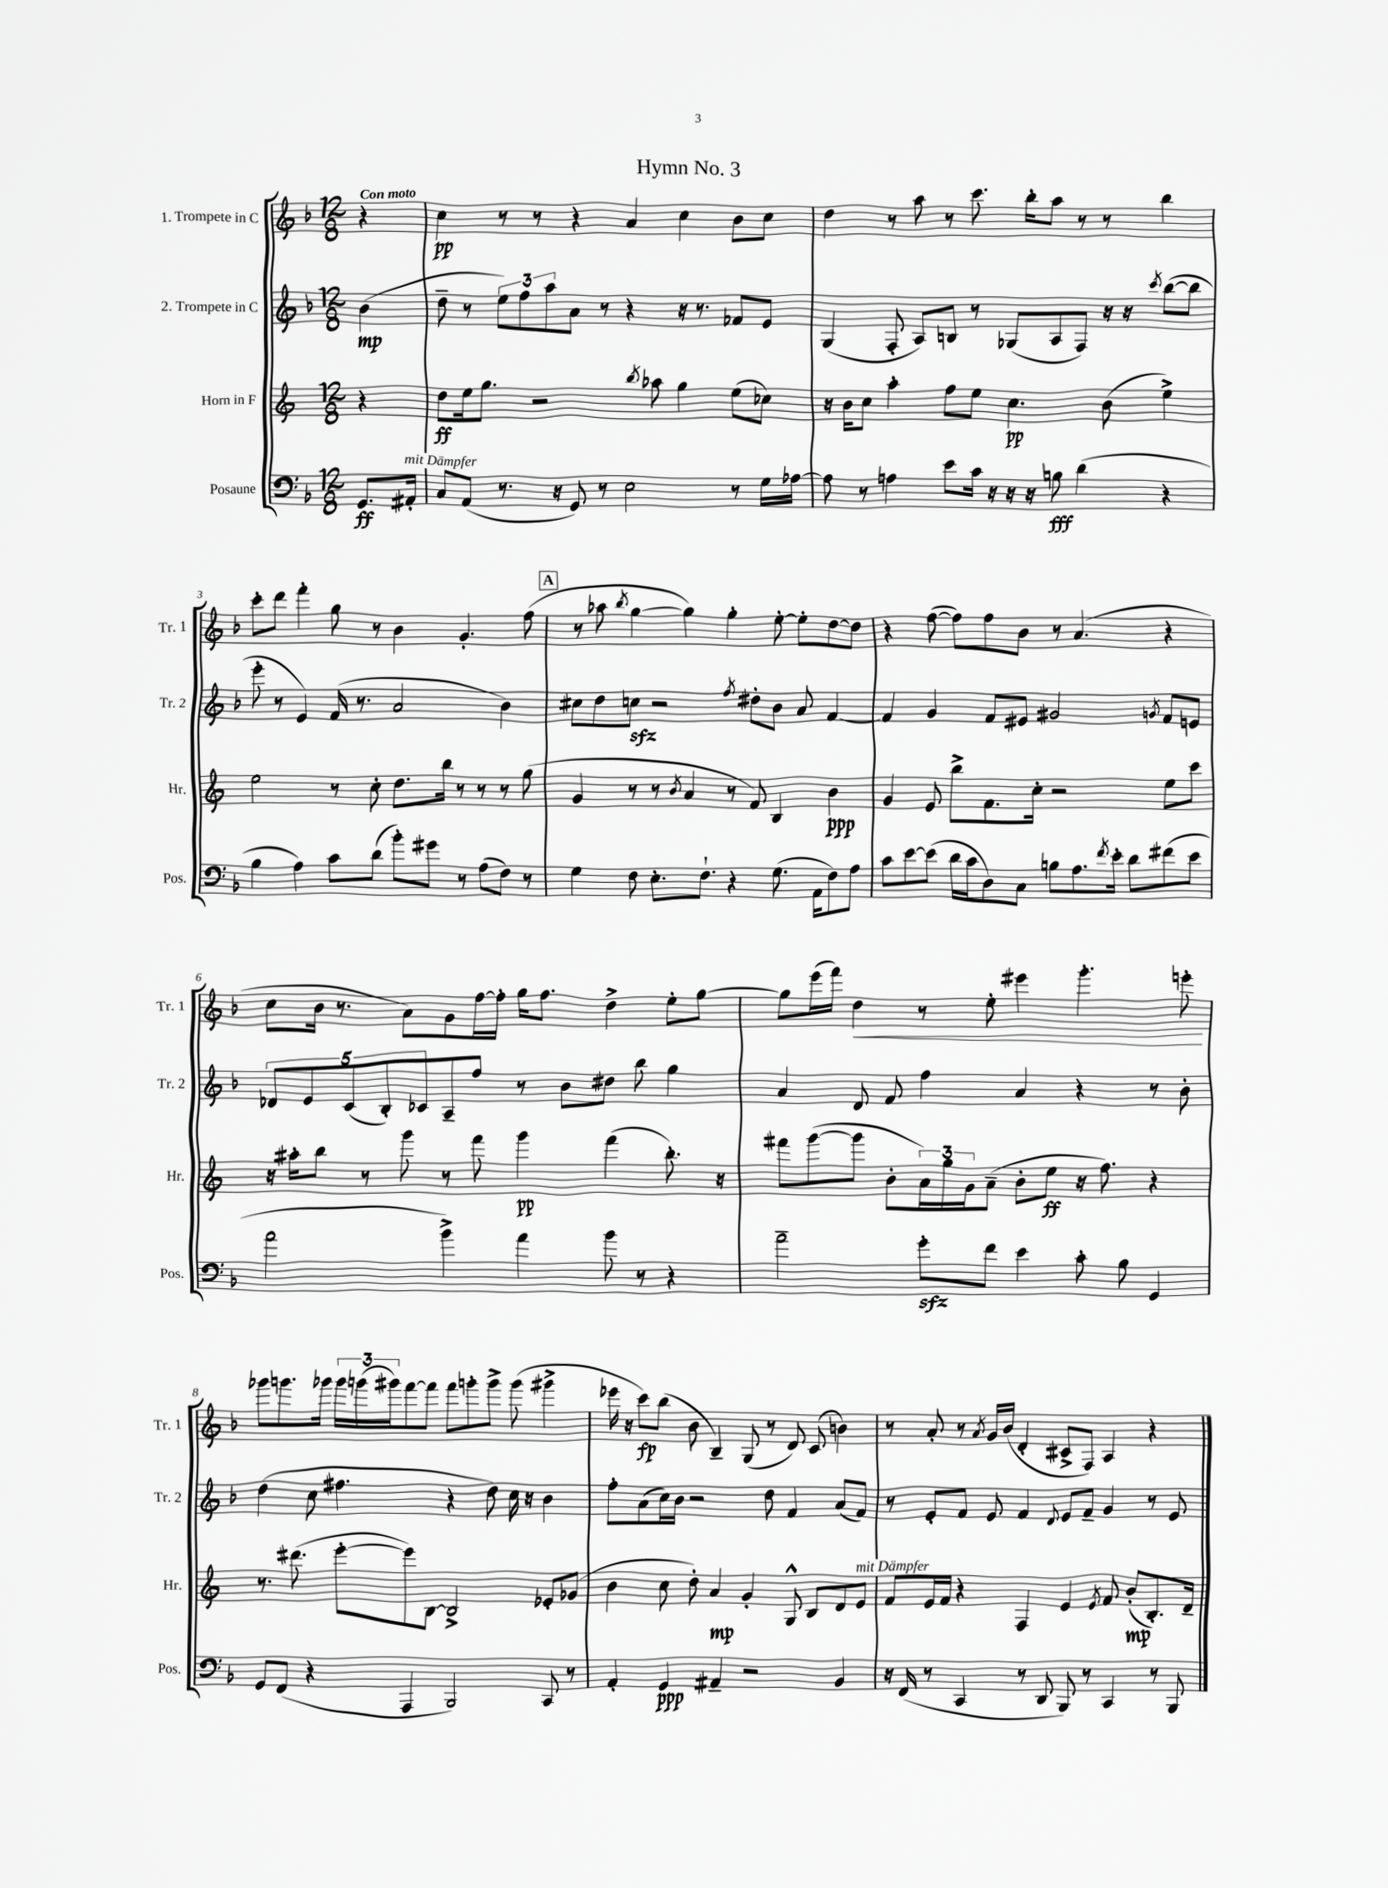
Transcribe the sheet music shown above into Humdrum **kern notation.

**kern	**kern	**kern	**kern
*staff4	*staff3	*staff2	*staff1
*clefF4	*clefG2	*clefG2	*clefG2
*k[b-]	*k[]	*k[b-]	*k[b-]
*M12/8	*M12/8	*M12/8	*M12/8
8.GG/L	4r	(4b-\	4r
16AA#'/Jk	.	.	.
=	=	=	=
8C/L	8dd\L	8dd~\	4cc\
(8AA/J	16ee\k	8r	.
.	8.gg\J	.	.
8.r	.	12ee\L)	8r
.	.	12ff\	.
.	2r	.	8r
.	.	12aa\	.
16r	.	.	.
8GG/)	.	8a\J	4r
8r	.	8r	.
2E\	.	4r	4a/
.	8qbb/	.	.
.	8aa-\	.	.
.	4gg\	16r	4cc\
.	.	8.r	.
8r	(8ee\L	8f-/L	8b-\L
16G\LL	8cc-\J)	8e/J	8cc\J
[16A-\JJ	.	.	.
=	=	=	=
8A-\]	16r	(4G/	4dd\
.	16b\LK	.	.
8r	8cc\J	.	.
4A\	4aa'\	8F'/	8r
.	.	8A/L)	8aa\
8e\L	8ff\L	8B/J	8r
16c\Jk	8ee\J	8r	8.ccc\
16r	.	.	.
16r	4.cc\	(8G-/L	.
16r	.	.	16bb-'\LK
8B\	.	8A/	8aa\J
(4d\	.	8F/J)	8r
.	(8b\	16r	8r
.	.	16r	.
.	.	8qccc/	.
4r	4ee^\)	([8bb-\L	4bb-\
.	.	8bb-\]J	.
=	=	=	=
4B-\	2ee\	8eee'\	8ccc'\L
.	.	8r	8ddd\J
4A\)	.	4e/)	4fff'\
8c\L	8r	(16f/	8gg\
.	.	8.r	.
(8d\J	8cc'\	.	8r
8b-'\L)	8.dd\L	2a/	4b-\
8g#\J	.	.	.
.	16bb\Jk	.	.
8r	8r	.	4.g'/
(8A\L	8r	.	.
8F\J)	8r	4b-\)	.
8r	(8gg\	.	(8ff\
=	=	=	=
4G\	4g/	8cc#\L	8r
.	.	8dd\	8aa-\
.	.	.	8qbb-/
8F\	8r	8cc\J	[4gg\
8.E'\L	8r	2r	.
.	8qb/	.	.
.	4a/	.	4gg\])
8.F`\J	.	.	.
4r	8r	.	4gg'\
.	.	8qff/	.
.	8f/)	8dd#'\L	.
(8.G\	4B/	8b-\J	[8ee'\
.	.	8a/	8ee'\]L
16AA\LK	.	.	.
8F\)	4b\	[4f/	[8dd\
8A\J	.	.	8dd\]J
=	=	=	=
8c\L	4g/	4f/]	4r
[8e\	.	.	.
(8e\]J	8e/	4g/	([8ff\
16d\LL	8bb^\L	.	8ff\]L)
16c\J	.	.	.
8D\)	8.f\	8f/L	8ff\
8C\J	.	8e#/J	8b-\J
.	16cc'\Jk	.	.
8B\L	2r	2g#/	8r
8.A\	.	.	(4.a/
8qf/	.	.	.
16e'\Jk	.	.	.
8d\L	.	.	.
.	.	8qg/	.
(8f#\	8ee\L	8f/L	4r
8e\J	8ccc\J	8e/J	.
=	=	=	=
2a\	16r	10d-/L	8cc\L
.	16aa#'\LK	.	.
.	.	10e/	.
.	8bb\J	.	16b-\Jk
.	.	.	8.r
.	.	(10c/	.
.	8r	.	.
.	.	10B-'/)	.
.	8ggg\	.	8a\L)
.	.	10c-/	.
4b-^\)	8r	8A~/	8g\
.	8fff\	8ff/J	[16ff\L
.	.	.	16ff'\]JJ
4a\	4ggg\	8r	16gg\LK
.	.	.	8.ff\J
.	.	8b-\L	.
8b-\	(4fff\	8dd#\J	4dd^\
8r	.	8bb-\	.
4r	8.bb'\)	4gg\	8ee'\L
.	.	.	[8gg\J
.	16r	.	.
=	=	=	=
2a~\	8fff#\L	4a/	8gg\]L
.	([8ggg\	.	(16eee\L
.	.	.	16fff\JJ)
.	8ggg\]J	8d/	4dd\
.	8b'\L	8f/	.
8g'\L	24a\L)	4ff\	8r
.	24gg\	.	.
.	24g\J	.	.
8f\J	(8a~\J	.	8ee'\
4e\	8b'\L	4a/	4eee#\
.	8ee\J	.	.
8c'\	16r	4r	4.ggg'\
.	8.ff\)	.	.
8B-\	.	.	.
4GG/	4r	8r	.
.	.	8b-'\	8eee'\
=	=	=	=
8GG/L	8.r	(4dd\	8ggg-\L
(8FF/J	.	.	8.ggg\
.	(8.ddd#\	.	.
4r	.	8cc\	.
.	.	.	16ggg-\Jk
.	[8eee'\L	4.ff#\	24ggg-\LL
.	.	.	(24ggg\
.	.	.	24ggg#\J)
4AAA/	8eee\])	.	[8fff\
.	[8B\J	.	8fff\]J
2BBB-/)	2B^/]	4r	8fff\L
.	.	.	8ggg'\
.	.	8dd\)	8ggg^\J
.	.	16cc\	(8ggg\
.	.	16r	.
8CC/	8e-'/L	4b-\	4ggg#^\
8r	(8g-/J	.	.
=	=	=	=
4AA'/	4b\	8ff'\L	16eee-\
.	.	.	16r
.	.	(8a\	8ccc\L)
4GG/	8cc\	16cc\L)	(8bb-\J
.	.	16b-\JJ	.
.	8dd'\)	2r	8b-\
4AA#~/	4a/	.	4B-~/)
2r	4g'/	.	(8G/
.	.	8dd\	8r
.	8G^^/	4f/	8d/)
.	8B/L	.	(8c/
4BB-/	8d/	(8a/L	4b\)
.	8e/J	8f/J)	.
=	=	=	=
16r	8f/L	8r	8r
(16FF/	.	.	.
8r	16e/L	8e'/L	8a'/
.	16f/JJ	.	.
4CC/	4r	8f/J	8r
.	.	.	8qa/
.	.	8e/	16g/LL
.	.	.	(16b-/JJ
8r	4F/	4f/	4d'/
8DD/	.	.	.
.	.	8qqd/	.
8BBB-/)	4e/	8e/L	8c#^/L
8r	.	8f~/J	8F/J)
.	8qe/	.	.
4CC/	8f/	4g/	4A/
.	(8b'/L	.	.
8r	8.B'/)	8r	4r
8BBB-/	.	8e/	.
.	16d~/Jk	.	.
==	==	==	==
*-	*-	*-	*-
